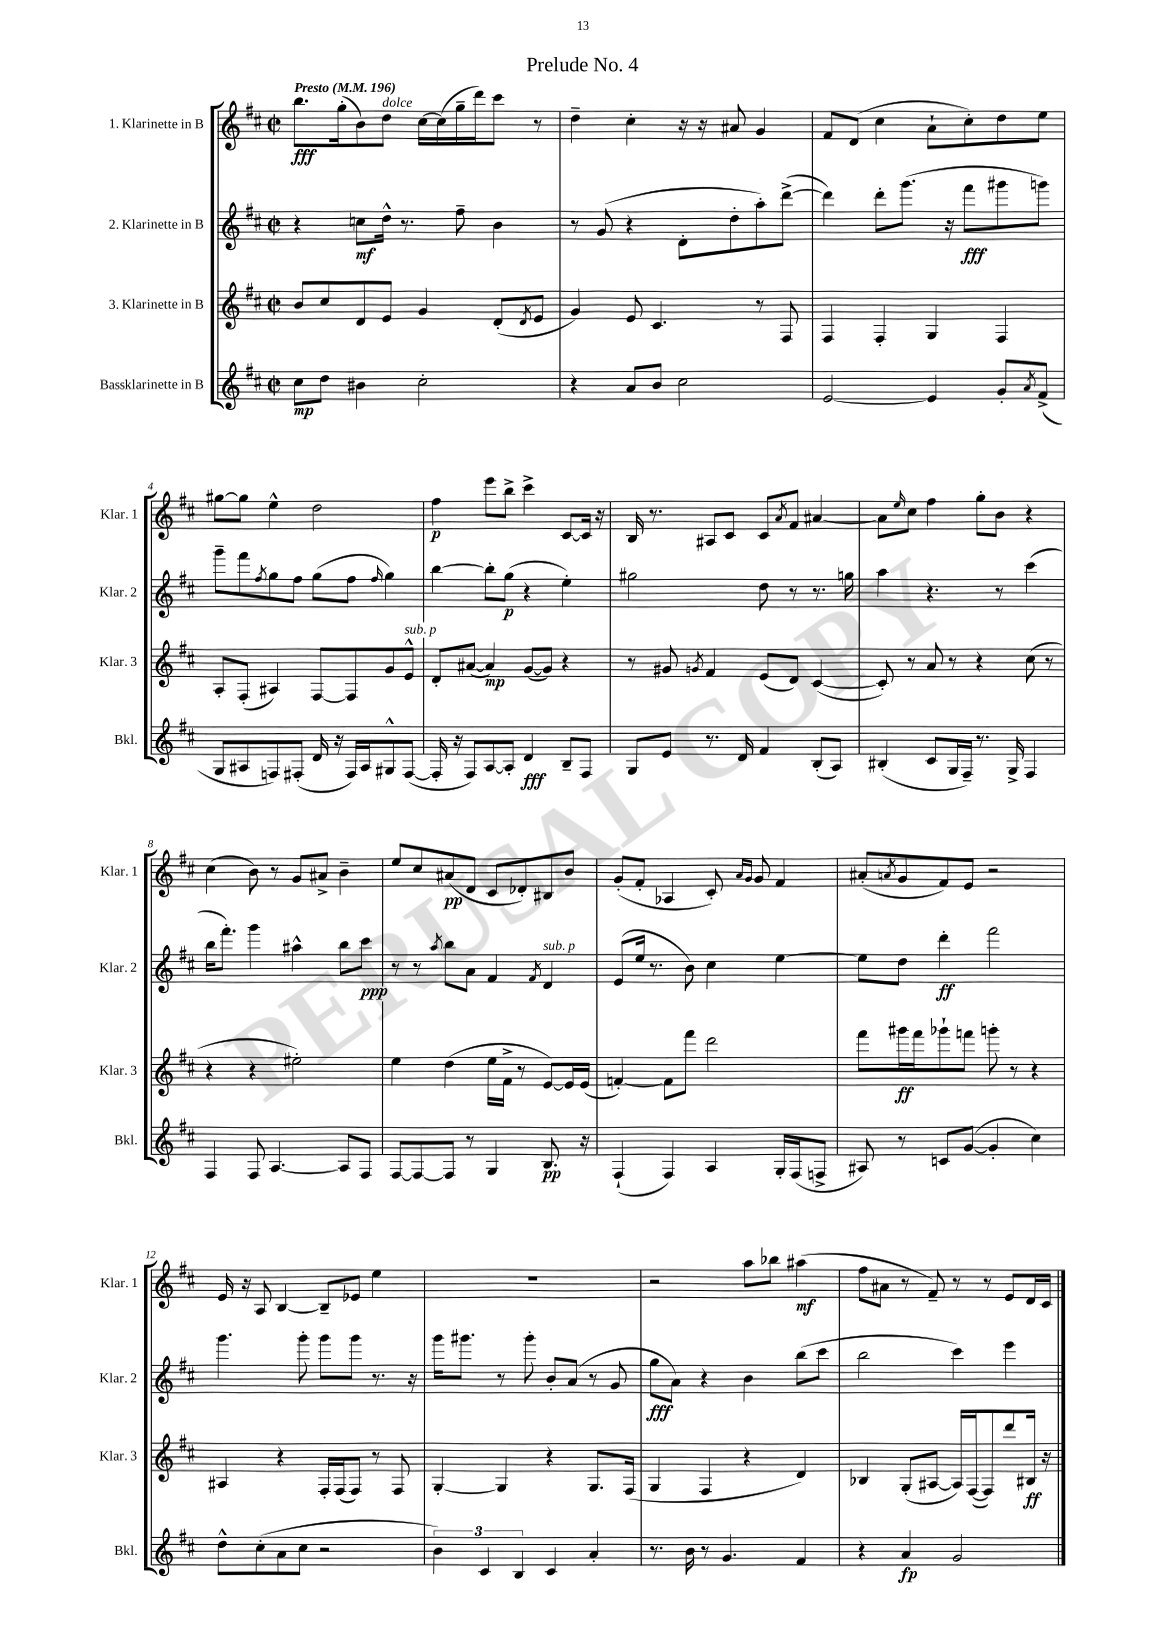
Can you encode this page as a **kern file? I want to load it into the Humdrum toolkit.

**kern	**dynam	**kern	**dynam	**kern	**dynam	**kern	**dynam
*part4	*part4	*part3	*part3	*part2	*part2	*part1	*part1
*staff4	*staff4	*staff3	*staff3	*staff2	*staff2	*staff1	*staff1
*I"Bassklarinette in B	*	*I"3. Klarinette in B	*	*I"2. Klarinette in B	*	*I"1. Klarinette in B	*
*I'Bkl.	*	*I'Klar. 3	*	*I'Klar. 2	*	*I'Klar. 1	*
*clefG2	*	*clefG2	*	*clefG2	*	*clefG2	*
*k[f#c#]	*	*k[f#c#]	*	*k[f#c#]	*	*k[f#c#]	*
*M2/2	*	*M2/2	*	*M2/2	*	*M2/2	*
*met(c|)	*	*met(c|)	*	*met(c|)	*	*met(c|)	*
*MM196	*	*MM196	*	*MM196	*	*MM196	*
=1	=1	=1	=1	=1	=1	=1	=1
!	!	!	!	!	!	!LO:TX:a:B:t=Presto	!
8cc#\L	mp	8b/L	.	4r	.	8.bb\L	fff
8dd\J	.	8cc#/	.	.	.	.	.
.	.	.	.	.	.	(16gg'\k	.
4b#X\	.	8d/	.	8ccn\L	mf	8b\)	.
!	!	!	!	!	!	!LO:TX:a:i:t=dolce	!
.	.	8e/J	.	16dd^^\Jk	.	8dd\J	.
.	.	.	.	8.r	.	.	.
2cc#'\	.	4g/	.	.	.	[16cc#\LL	.
.	.	.	.	.	.	(16cc#\]	.
.	.	.	.	8ff#~\	.	16gg~\	.
.	.	.	.	.	.	16ddd\J)	.
.	.	(8d'/L	.	4b\	.	8ccc#\J	.
.	.	8qd/	.	.	.	.	.
.	.	8e/J	.	.	.	8r	.
=2	=2	=2	=2	=2	=2	=2	=2
4r	.	4g/)	.	8r	.	4dd~\	.
.	.	.	.	(8g/	.	.	.
8a/L	.	8e/	.	4r	.	4cc#'\	.
8b/J	.	4.c#/	.	.	.	.	.
2cc#\	.	.	.	8d'\L	.	16r	.
.	.	.	.	.	.	16r	.
.	.	.	.	8dd'\	.	8a#X/	.
.	.	8r	.	8aa'\)	.	4g/	.
.	.	8F#/	.	([8ddd^\J	.	.	.
=3	=3	=3	=3	=3	=3	=3	=3
[2e/	.	4F#/	.	4ddd\])	.	8f#/L	.
.	.	.	.	.	.	(8d/J	.
.	.	4F#'/	.	8ddd'\L	.	4cc#\	.
.	.	.	.	(8.ggg\J	.	.	.
4e/]	.	4G/	.	.	.	8a`\L	.
.	.	.	.	16r	.	.	.
.	.	.	.	8fff#\L	fff	8cc#'\)	.
8g'/L	.	4F#/	.	8ggg#X\	.	8dd\	.
8qa/	.	.	.	.	.	.	.
(8f#^/J	.	.	.	8gggn\J)	.	8ee\J	.
!!LO:LB:g=z
=4	=4	=4	=4	=4	=4	=4	=4
8G/L	.	8A'/L	.	8ggg~\L	.	[8gg#X\L	.
8A#X/	.	(8F#'/J	.	8fff#\	.	8gg#\J]	.
.	.	.	.	8qff#/	.	.	.
8Fn/)	.	4A#X/)	.	8gg\	.	4ee^^\	.
(8F#X'/J	.	.	.	8ff#\J	.	.	.
16d/	.	[8F#/L	.	(8gg\L	.	2dd\	.
16r	.	.	.	.	.	.	.
16F#/LL)	.	8F#/]	.	8ff#\J	.	.	.
16A#/J	.	.	.	.	.	.	.
.	.	.	.	16qqff#/	.	.	.
8G#X^^/	.	8g/	.	4gg\)	.	.	.
!	!	!LO:TX:a:i:t=sub. p	!	!	!	!	!
([8F#/J	.	8e^^/J	.	.	.	.	.
=5	=5	=5	=5	=5	=5	=5	=5
16F#'/]	.	8d'/L	.	[4bb\	.	4ff#\	p
16r	.	.	.	.	.	.	.
8F#/L)	.	([8a#X/J	.	.	.	.	.
[8A/	.	4a#/])	mp	8bb'\L]	.	8eee\L	.
8A'/J]	.	.	.	(8gg\J	p	8bb^\J	.
4d/	fff	([8g/L	.	4r	.	4ccc#^\	.
.	.	8g/J])	.	.	.	.	.
8B~/L	.	4r	.	4ee'\)	.	[8c#/L	.
8F#/J	.	.	.	.	.	16c#/Jk]	.
.	.	.	.	.	.	16r	.
=6	=6	=6	=6	=6	=6	=6	=6
8G/L	.	8r	.	2gg#X\	.	16B/	.
.	.	.	.	.	.	8.r	.
8e/J	.	8g#X/	.	.	.	.	.
.	.	8qgn/	.	.	.	.	.
8.r	.	4f#/	.	.	.	8A#X/L	.
.	.	.	.	.	.	8c#/J	.
16d/	.	.	.	.	.	.	.
4f#/	.	(8e/L	.	8dd\	.	8c#/L	.
.	.	.	.	.	.	8qa/	.
.	.	8d/J)	.	8r	.	8f#/J	.
(8B'/L	.	([4c#/	.	8.r	.	[4a#X/	.
8A/J)	.	.	.	.	.	.	.
.	.	.	.	16ggn\	.	.	.
=7	=7	=7	=7	=7	=7	=7	=7
(4B#X'/	.	8c#'/])	.	4aa\	.	8a#\L]	.
.	.	.	.	.	.	16qqee/	.
.	.	8r	.	.	.	8cc#\J	.
8c#/L	.	8a/	.	4.r	.	4ff#\	.
16G/L	.	8r	.	.	.	.	.
16F#~/JJ)	.	.	.	.	.	.	.
8.r	.	4r	.	.	.	8gg'\L	.
.	.	.	.	8r	.	8b\J	.
16G^/	.	.	.	.	.	.	.
4F#/	.	(8cc#\	.	(4ccc#\	.	4r	.
.	.	8r	.	.	.	.	.
!!LO:LB:g=z
=8	=8	=8	=8	=8	=8	=8	=8
4F#/	.	4r	.	16bb\KL	.	(4cc#\	.
.	.	.	.	8.fff#'\J)	.	.	.
8F#/	.	4r	.	4ggg\	.	8b\)	.
[4.A/	.	.	.	.	.	8r	.
.	.	2ee#X'\)	.	4aa#X^^\	.	8g/L	.
.	.	.	.	.	.	8a#X^/J	.
8A/L]	.	.	.	8bb\L	.	4b~\	.
8F#/J	.	.	.	8ccc#\J	ppp	.	.
=9	=9	=9	=9	=9	=9	=9	=9
[8F#/L	.	4ee\	.	8r	.	8ee/L	.
8F#/_	.	.	.	8r	.	8cc#/	.
.	.	.	.	8qaa/	.	.	.
8F#/J]	.	(4dd\	.	8bb\L	.	(8a#X/	pp
8r	.	.	.	8a\J	.	8d/J	.
4G/	.	16ee\LL	.	4f#/	.	8c#/L	.
.	.	16f#^\JJ	.	.	.	.	.
.	.	8r	.	.	.	8d-X'/)	.
.	.	.	.	8qf#/	.	.	.
!	!	!	!	!LO:TX:a:i:t=sub. p	!	!	!
8.B/	pp	[8e/L)	.	4d/	.	8B#X/	.
.	.	16e/L]	.	.	.	8b/J	.
16r	.	(16e/JJ	.	.	.	.	.
=10	=10	=10	=10	=10	=10	=10	=10
(4F#`/	.	[4fn'/)	.	(8e/L	.	(8g'/L	.
.	.	.	.	16ee/Jk	.	8f#'/J	.
.	.	.	.	8.r	.	.	.
4F#/)	.	8f\L]	.	.	.	4A-X/	.
.	.	8fff#\J	.	8b\)	.	.	.
4A/	.	2ddd\	.	4cc#\	.	8c#'/)	.
.	.	.	.	.	.	16qqa/LL	.
.	.	.	.	.	.	16qqg/JJ	.
.	.	.	.	.	.	8g/	.
16G'/LL	.	.	.	[4ee\	.	4f#/	.
(16F#/J	.	.	.	.	.	.	.
8Fn^/J	.	.	.	.	.	.	.
=11	=11	=11	=11	=11	=11	=11	=11
8A#X/)	.	8fff#\L	.	8ee\L]	.	(8a#X'/L	.
.	.	.	.	.	.	8qan/	.
8r	.	16ggg#X\L	ff	8dd\J	.	8g/	.
.	.	16fff#\J	.	.	.	.	.
8cn/L	.	8ggg-X`\	.	4ddd'\	ff	8f#/)	.
([8g/J	.	8fffn\J	.	.	.	8e/J	.
4g'/]	.	8gggn'\	.	2fff#\	.	2r	.
.	.	8r	.	.	.	.	.
4cc#\)	.	4r	.	.	.	.	.
!!LO:LB:g=z
=12	=12	=12	=12	=12	=12	=12	=12
8dd^^\L	.	4A#X/	.	4.ggg\	.	16e/	.
.	.	.	.	.	.	16r	.
(8cc#'\	.	.	.	.	.	8A/	.
8a\	.	4r	.	.	.	[4B/	.
8cc#\J	.	.	.	8ggg'\	.	.	.
2r	.	16F#'/LL	.	8ggg\L	.	8B~/L]	.
.	.	(16F#/J	.	.	.	.	.
.	.	8F#/J)	.	8ggg\J	.	8e-X/J	.
.	.	8r	.	8.r	.	4ee\	.
.	.	8F#/	.	.	.	.	.
.	.	.	.	16r	.	.	.
=13	=13	=13	=13	=13	=13	=13	=13
6b\)	.	[4G'/	.	16ggg\KL	.	1r	.
.	.	.	.	8.ggg#X\J	.	.	.
6c#/	.	.	.	.	.	.	.
.	.	4G/]	.	8r	.	.	.
6B/	.	.	.	.	.	.	.
.	.	.	.	8ggg#'\	.	.	.
4c#/	.	4r	.	8b'/L	.	.	.
.	.	.	.	(8a/J	.	.	.
4a'/	.	8.G/L	.	8r	.	.	.
.	.	.	.	8g/	.	.	.
.	.	(16F#/Jk	.	.	.	.	.
=14	=14	=14	=14	=14	=14	=14	=14
8.r	.	4G/	.	8gg\L	fff	2r	.
.	.	.	.	8a\J)	.	.	.
16b\	.	.	.	.	.	.	.
8r	.	4F#/	.	4r	.	.	.
4.g/	.	.	.	.	.	.	.
.	.	4r	.	4b\	.	8aa\L	.
.	.	.	.	.	.	8bb-X\J	.
4f#/	.	4d/)	.	(8bb\L	.	(4aa#X\	mf
.	.	.	.	8ccc#\J	.	.	.
=15	=15	=15	=15	=15	=15	=15	=15
4r	.	4B-X/	.	2bb\	.	8ff#\L	.
.	.	.	.	.	.	8a#X\J	.
4a/	fp	(8G'/L	.	.	.	8r	.
.	.	[8A#X/J	.	.	.	8f#~/)	.
2g/	.	16A#/LL])	.	4ccc#\)	.	8r	.
.	.	([16F#/J	.	.	.	.	.
.	.	8F#/])	.	.	.	8r	.
.	.	8ddd/	.	4eee\	.	8e/L	.
.	.	16B#X/Jk	ff	.	.	16d/L	.
.	.	16r	.	.	.	16c#/JJ	.
==	==	==	==	==	==	==	==
*-	*-	*-	*-	*-	*-	*-	*-
